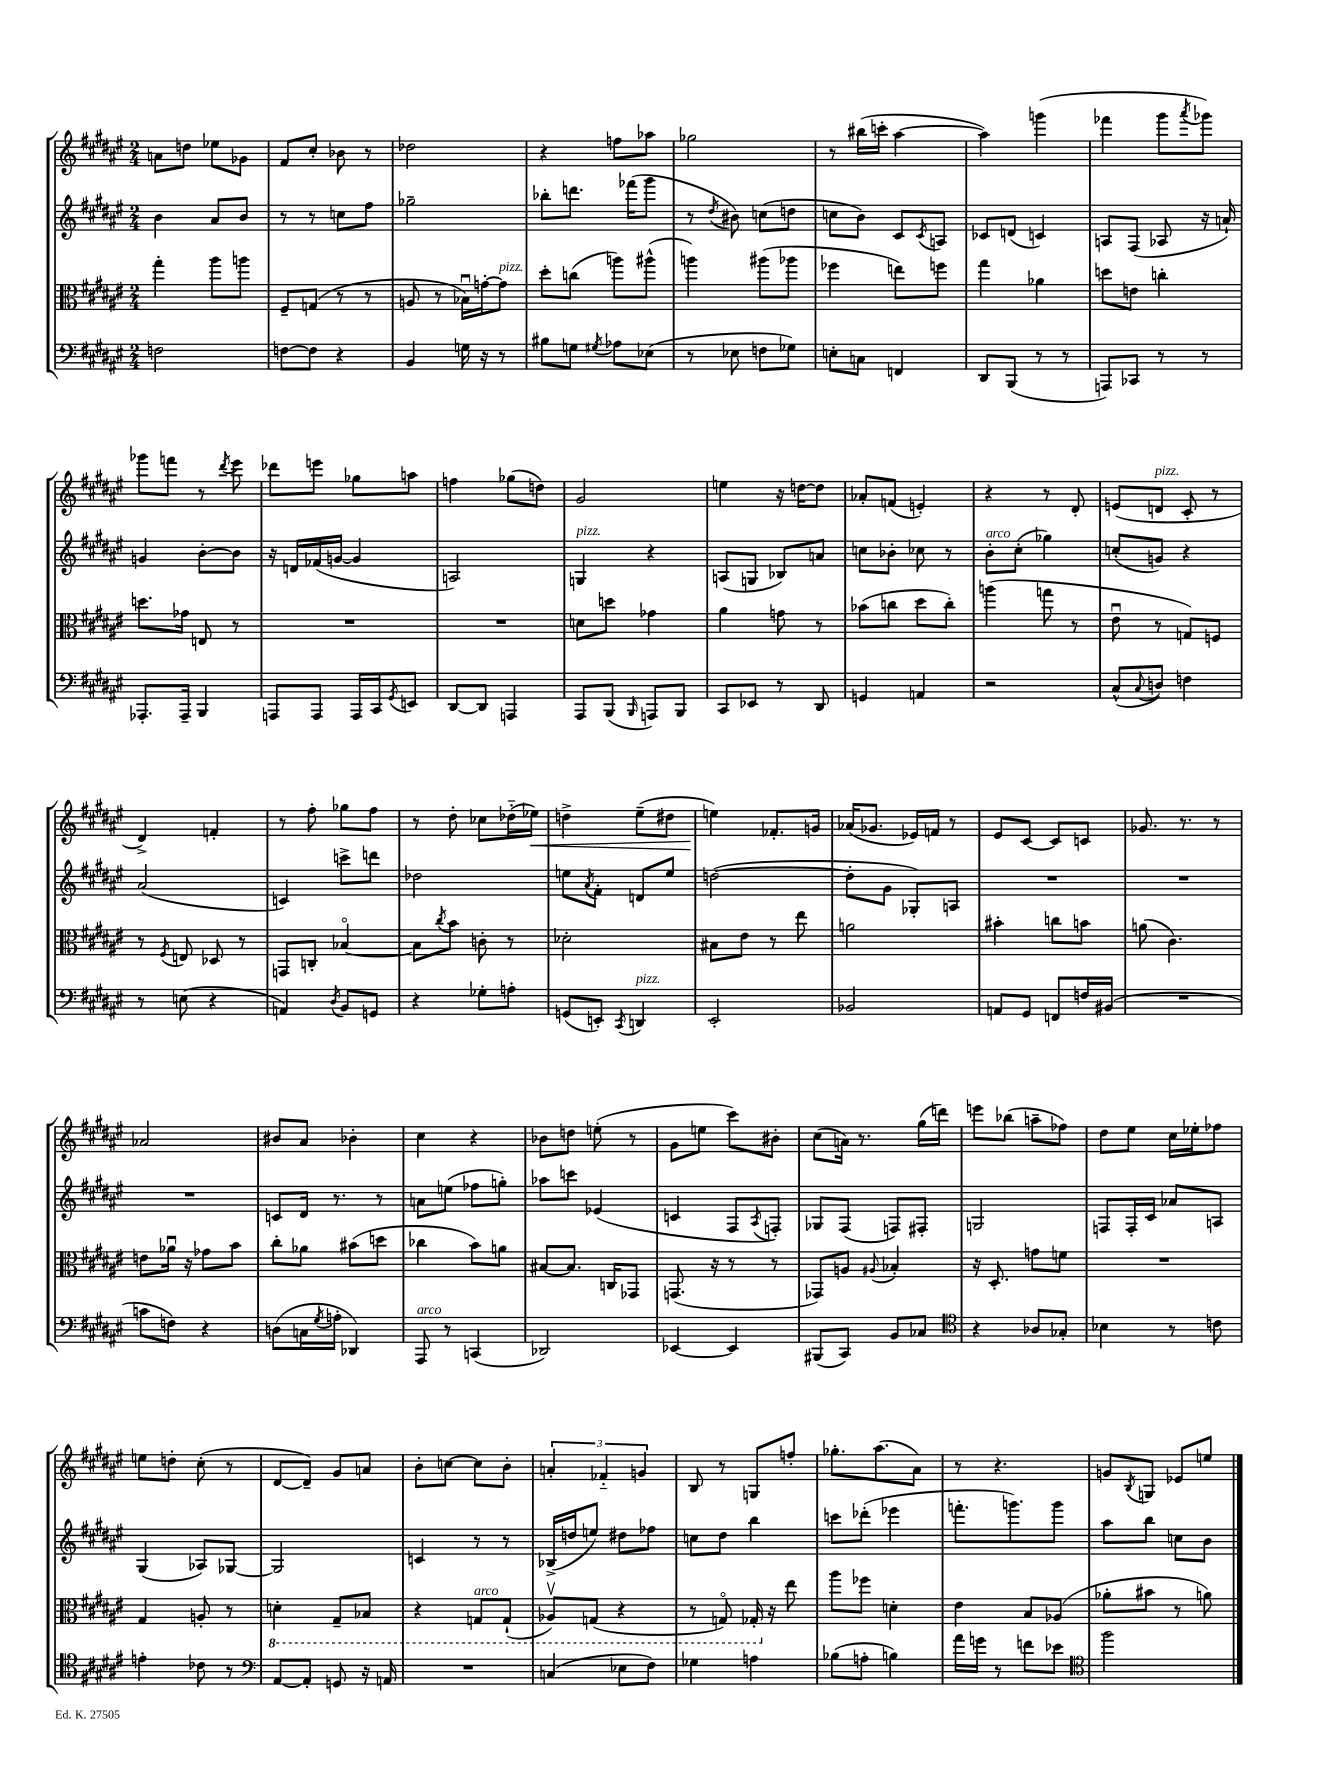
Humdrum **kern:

**kern	**kern	**kern	**kern	**dynam
*part4	*part3	*part2	*part1	*part1
*staff4	*staff3	*staff2	*staff1	*staff1
*clefF4	*clefC3	*clefG2	*clefG2	*
*k[f#c#g#d#a#e#]	*k[f#c#g#d#a#e#]	*k[f#c#g#d#a#e#]	*k[f#c#g#d#a#e#]	*
*M2/4	*M2/4	*M2/4	*M2/4	*
=17	=17	=17	=17	=17
2Fn\	4gg#'\	4b\	8an\L	.
.	.	.	8ddn\J	.
.	8aa#\L	8a#/L	8ee-X\L	.
.	8aan\J	8b/J	8g-X\J	.
=18	=18	=18	=18	=18
[8Fn\L	8F#~/L	8r	8f#/L	.
8F\J]	(8Gn/J	8r	8cc#'/J	.
4r	8r	8ccn\L	8b-X\	.
.	8r	8ff#\J	8r	.
=19	=19	=19	=19	=19
4BB/	8An/	2gg-X~\	2dd-X\	.
.	8r	.	.	.
16Gn\	16B-Xu\LL)	.	.	.
16r	[16gn'\J	.	.	.
!	!LO:TX:a:i:t=pizz.	!	!	!
8r	8g\J]	.	.	.
=20	=20	=20	=20	=20
8B#X\L	8dd#'\L	8bb-X'\L	4r	.
8Gn\J	(8ccn\J	8.dddn\J	.	.
8qG#X/	.	.	.	.
8A-X\L	8aan\L)	.	8ffn\L	.
.	.	(16fff-X\KL	.	.
(8E-X\J	(8aa#X^^\J	8ggg#\J	8aa-X\J	.
=21	=21	=21	=21	=21
8r	4aan\)	8r	2gg-X\	.
.	.	8qdd#/	.	.
8E-X\	.	8b#X\)	.	.
8Fn\L	(8aa#X\L	(8ccn\L	.	.
8G-X\J)	8aa-X\J	8ddn\J	.	.
=22	=22	=22	=22	=22
8En'\L	4ff-X\	8ccn\L	8r	.
8Cn\J	.	8b\J)	(16bb#X\LL	.
.	.	.	16cccn'\JJ	.
4FFn/	8een\L)	8c#/L	[4aa#\	.
.	.	8qc#/	.	.
.	8ffn\J	8An/J	.	.
=23	=23	=23	=23	=23
8DD#/L	4gg#\	8c-X/L	4aa#\])	.
(8BBB/J	.	(8dn/J	.	.
8r	4a-X\	4cn/)	(4gggn\	.
8r	.	.	.	.
=24	=24	=24	=24	=24
8AAAn/L)	8ddn\L	8An/L	4fff-X\	.
8CC-X/J	8en\J	(8F#/J	.	.
8r	4ccn'\	8A-X/	8ggg#\L	.
.	.	.	8qaaa#/	.
8r	.	16r	8ggg-X\J)	.
.	.	16an`/)	.	.
!!LO:LB:g=z
=25	=25	=25	=25	=25
8.AAA-X'/L	8.ddn\L	4gn/	8ggg-X\L	.
.	.	.	8fffn\J	.
16AAA-~/Jk	16g-X\Jk	.	.	.
4BBB/	8En/	[8b'\L	8r	.
.	.	.	8qddd#/	.
.	8r	8b\J]	8eee#\	.
=26	=26	=26	=26	=26
8AAAn/L	2r	16r	8ddd-X\L	.
.	.	16dn/LL	.	.
8AAA/J	.	(16f-X/	8eeen\J	.
.	.	[16gn/JJ	.	.
16AAA/LL	.	4g/]	8gg-X\L	.
16CC#/J	.	.	.	.
8qGG#/	.	.	.	.
8EEn/J	.	.	8aan\J	.
=27	=27	=27	=27	=27
[8DD#/L	2r	2An/)	4ffn\	.
8DD#/J]	.	.	.	.
4AAAn/	.	.	(8gg-X\L	.
.	.	.	8ddn\J)	.
=28	=28	=28	=28	=28
!	!	!LO:TX:a:i:t=pizz.	!	!
8AAA#/L	8dn\L	4Gn/	2g#/	.
(8BBB/J	8ddn\J	.	.	.
16qqBBB/	.	.	.	.
8AAAn/L)	4g-X\	4r	.	.
8BBB/J	.	.	.	.
=29	=29	=29	=29	=29
8CC#/L	4a#\	(8An/L	4een\	.
8EE-X/J	.	8Gn/J	.	.
8r	8gn\	8B-X/L)	16r	.
.	.	.	[16ddn\KL	.
8DD#/	8r	8an/J	8dd\J]	.
=30	=30	=30	=30	=30
4GGn/	(8b-X\L	8ccn\L	8a-X'/L	.
.	8ccn\J	8b-X'\J	(8fn/J	.
4AAn/	8dd#\L	8cc-X\	4en'/)	.
.	8cc'\J)	8r	.	.
=31	=31	=31	=31	=31
!	!	!LO:TX:a:i:t=arco	!	!
2r	(4aan\	8b'\L	4r	.
.	.	(8cc#'\J	.	.
.	8ggn\	4gg-X\)	8r	.
.	8r	.	8d#'/	.
=32	=32	=32	=32	=32
(8C#^^/L	8e#u\	(8ccn'/L	(8en/L	.
8qqC#/	.	.	.	.
!	!	!	!LO:TX:a:i:t=pizz.	!
8Dn/J)	8r	8gn/J)	8dn/J	.
4Fn\	8Gn/L)	4r	8c#'/	.
.	8Fn/J	.	8r	.
!!LO:LB:g=z
=33	=33	=33	=33	=33
8r	8r	(2a#/	4d#^/)	.
.	8qF#/	.	.	.
(8En\	8En/	.	.	.
4r	8D-X/	.	4fn'/	.
.	8r	.	.	.
=34	=34	=34	=34	=34
4AAn/)	8GGn/L	4cn/)	8r	.
.	8Cn'/J	.	8ff#'\	.
8qD#/	.	.	.	.
8BB/L	[4B-X/	8cccn^\L	8gg-X\L	.
8GGn/J	.	8dddn\J	8ff#\J	.
=35	=35	=35	=35	=35
4r	8B-\L]	2dd-X\	8r	.
.	8qcc#/	.	.	.
.	8b\J	.	8dd#'\	.
8G-X'\L	8cn'\	.	8cc-X\L	.
8An'\J	8r	.	(16dd-X\L	.
!	!	!	!	!LO:HP:b
.	.	.	16ee-X\JJ)	<
=36	=36	=36	=36	=36
(8GGn/L	2d-X'\	8een\L	4ddn^\	.
.	.	8qa#/	.	.
8EEn'/J)	.	8f#'\J	.	.
8qCC#/	.	.	.	.
!LO:TX:a:i:t=pizz.	!	!	!	!
4DDn/	.	8dn/L	(8ee#~\L	.
.	.	8ee/J	8dd#X\J	.
=37	=37	=37	=37	=37
2EE#'/	8B#X\L	([2ddn\	4een\)	.
.	8e#\J	.	.	.
.	8r	.	8.f-X'/L	[
.	8ee#\	.	.	.
.	.	.	16gn/Jk	.
=38	=38	=38	=38	=38
2BB-X/	2an\	8dd'\L]	(16a-X/KL	.
.	.	.	8.g-X/J	.
.	.	8g#\J	.	.
.	.	8G-X'/L)	16e-X/LL)	.
.	.	.	16fn/JJ	.
.	.	8An/J	8r	.
=39	=39	=39	=39	=39
8AAn/L	4b#X'\	2r	8e#/L	.
8GG#/J	.	.	[8c#/J	.
8FFn/L	8ccn\L	.	8c#/L]	.
16Fn/L	8bn\J	.	8cn/J	.
(16BB#X/JJ	.	.	.	.
=40	=40	=40	=40	=40
2r	(8an\	2r	8.g-X/	.
.	4.c#\)	.	.	.
.	.	.	8.r	.
.	.	.	8r	.
!!LO:LB:g=z
=41	=41	=41	=41	=41
8cn\L	8en\L	2r	2a-X/	.
8Fn\J)	16a-Xu\Jk	.	.	.
.	16r	.	.	.
4r	8g-X\L	.	.	.
.	8b\J	.	.	.
=42	=42	=42	=42	=42
(8Dn\L	8cc#'\L	8cn/L	8b#X/L	.
16Cn\L	8a-X\J	16d#/Jk	8a#/J	.
8qG#/	.	.	.	.
16An'\JJ	.	8.r	.	.
4DD-X/)	(8b#X\L	.	4b-X'\	.
.	8ddn\J	8r	.	.
=43	=43	=43	=43	=43
!LO:TX:a:i:t=arco	!	!	!	!
8AAA#/	4cc-X\	8an\L	4cc#\	.
8r	.	(8een\J	.	.
(4CCn/	8b\L)	8ff-X\L	4r	.
.	8an\J	8ggn'\J)	.	.
=44	=44	=44	=44	=44
2DD-X/)	[8B#X/L	8aa-X\L	8b-X\L	.
.	8.B#/J]	8cccn\J	8ddn\J	.
.	.	(4e-X/	(8een'\	.
.	16Cn/KL	.	.	.
.	8GG-X/J	.	8r	.
=45	=45	=45	=45	=45
[4EE-X/	(8.GGn/	4cn/	8g#\L	.
.	.	.	8een\J	.
.	16r	.	.	.
4EE-/]	8r	8F#/L	8ccc#\L)	.
.	.	8qA#/	.	.
.	8r	8Fn'/J)	8b#X'\J	.
=46	=46	=46	=46	=46
(8BBB#X/L	8GG-X/L)	8G-X/L	(8cc#\L	.
8CC#/J)	8An/J	(8F#/J	16an\Jk)	.
.	.	.	8.r	.
.	8qqA#X/	.	.	.
8BB/L	4B-X'/	8Fn/L)	.	.
8C-X/J	.	8F#X'/J	(16gg#\LL	.
.	.	.	16dddn\JJ)	.
=47	=47	=47	=47	=47
*clefC4	*	*	*	*
4r	16r	2Gn/	8eeen\L	.
.	8.D#'/	.	.	.
.	.	.	(8bb-X\J	.
8A-X/L	8gn\L	.	8aan~\L	.
8G-X'/J	8fn\J	.	8ff-X\J)	.
=48	=48	=48	=48	=48
4B-X\	2r	8Fn/L	8dd#\L	.
.	.	16F'/L	8ee#\J	.
.	.	16c#/JJ	.	.
8r	.	8a-X/L	16cc#\LL	.
.	.	.	16ee-X'\J	.
8cn\	.	8An/J	8ff-X\J	.
!!LO:LB:g=z
=49	=49	=49	=49	=49
4en'\	4G#/	(4G#/	8een\L	.
.	.	.	8ddn'\J	.
8c-X\	8An'/	8A-X/L)	(8cc#'\	.
8r	8r	[8G-X/J	8r	.
=50	=50	=50	=50	=50
*clefF4	*	*	*	*
*	*8ba	*	*	*
[8AA#/L	4Dn'\	2G-/]	[8d#/L	.
8AA#'/J]	.	.	8d#~/J])	.
8GGn/	8GG#~/L	.	8g#/L	.
16r	8BB-X/J	.	8an/J	.
16AAn/	.	.	.	.
=51	=51	=51	=51	=51
2r	4r	4cn/	8b'\L	.
.	.	.	[8ccn\J	.
!	!LO:TX:a:i:t=arco	!	!	!
.	8GGn/L	8r	8cc\L]	.
.	(8GG`/J	8r	8b'\J	.
=52	=52	=52	=52	=52
(4Cn/	8AA-Xv/L)	(16B-X^/LL	6an'/	.
.	.	16ddn/J	.	.
.	(8GGn/J	8een/J)	.	.
.	.	.	6f-X/	.
8E-X\L	4r	8dd#X\L	.	.
.	.	.	6gn/	.
8F#\J)	.	8ff-X\J	.	.
=53	=53	=53	=53	=53
4G-X\	8r	8ccn\L	8B/	.
.	8GGn/)	8dd#\J	8r	.
4An\	16GG-X'/	4bb\	8Gn/L	.
*	*X8ba	*	*	*
.	16r	.	.	.
.	8ee#\	.	8ffn'/J	.
=54	=54	=54	=54	=54
(8B-X\L	8aa#\L	8cccn\L	8.gg-X'\L	.
8An'\J	8ff-X\J	(8ddd-X'\J	.	.
.	.	.	(8.aa#\	.
4Bn\)	4dn'\	4eee-X\	.	.
.	.	.	8a#\J)	.
=55	=55	=55	=55	=55
16a#\LL	4e#\	8.fffn'\L	8r	.
16gn\JJ	.	.	.	.
8r	.	.	4.r	.
.	.	8.gggn\)	.	.
8fn\L	8B/L	.	.	.
8e-X\J	(8A-X/J	8ggg\J	.	.
=56	=56	=56	=56	=56
*clefC4	*	*	*	*
2ff#\	8a-X'\L	8aa#\L	8gn/L	.
.	.	.	8qB/	.
.	8b#X\J	8bb\J	8Gn/J	.
.	8r	8ccn\L	8e-X/L	.
.	8an\)	8b\J	8een/J	.
==	==	==	==	==
*-	*-	*-	*-	*-
